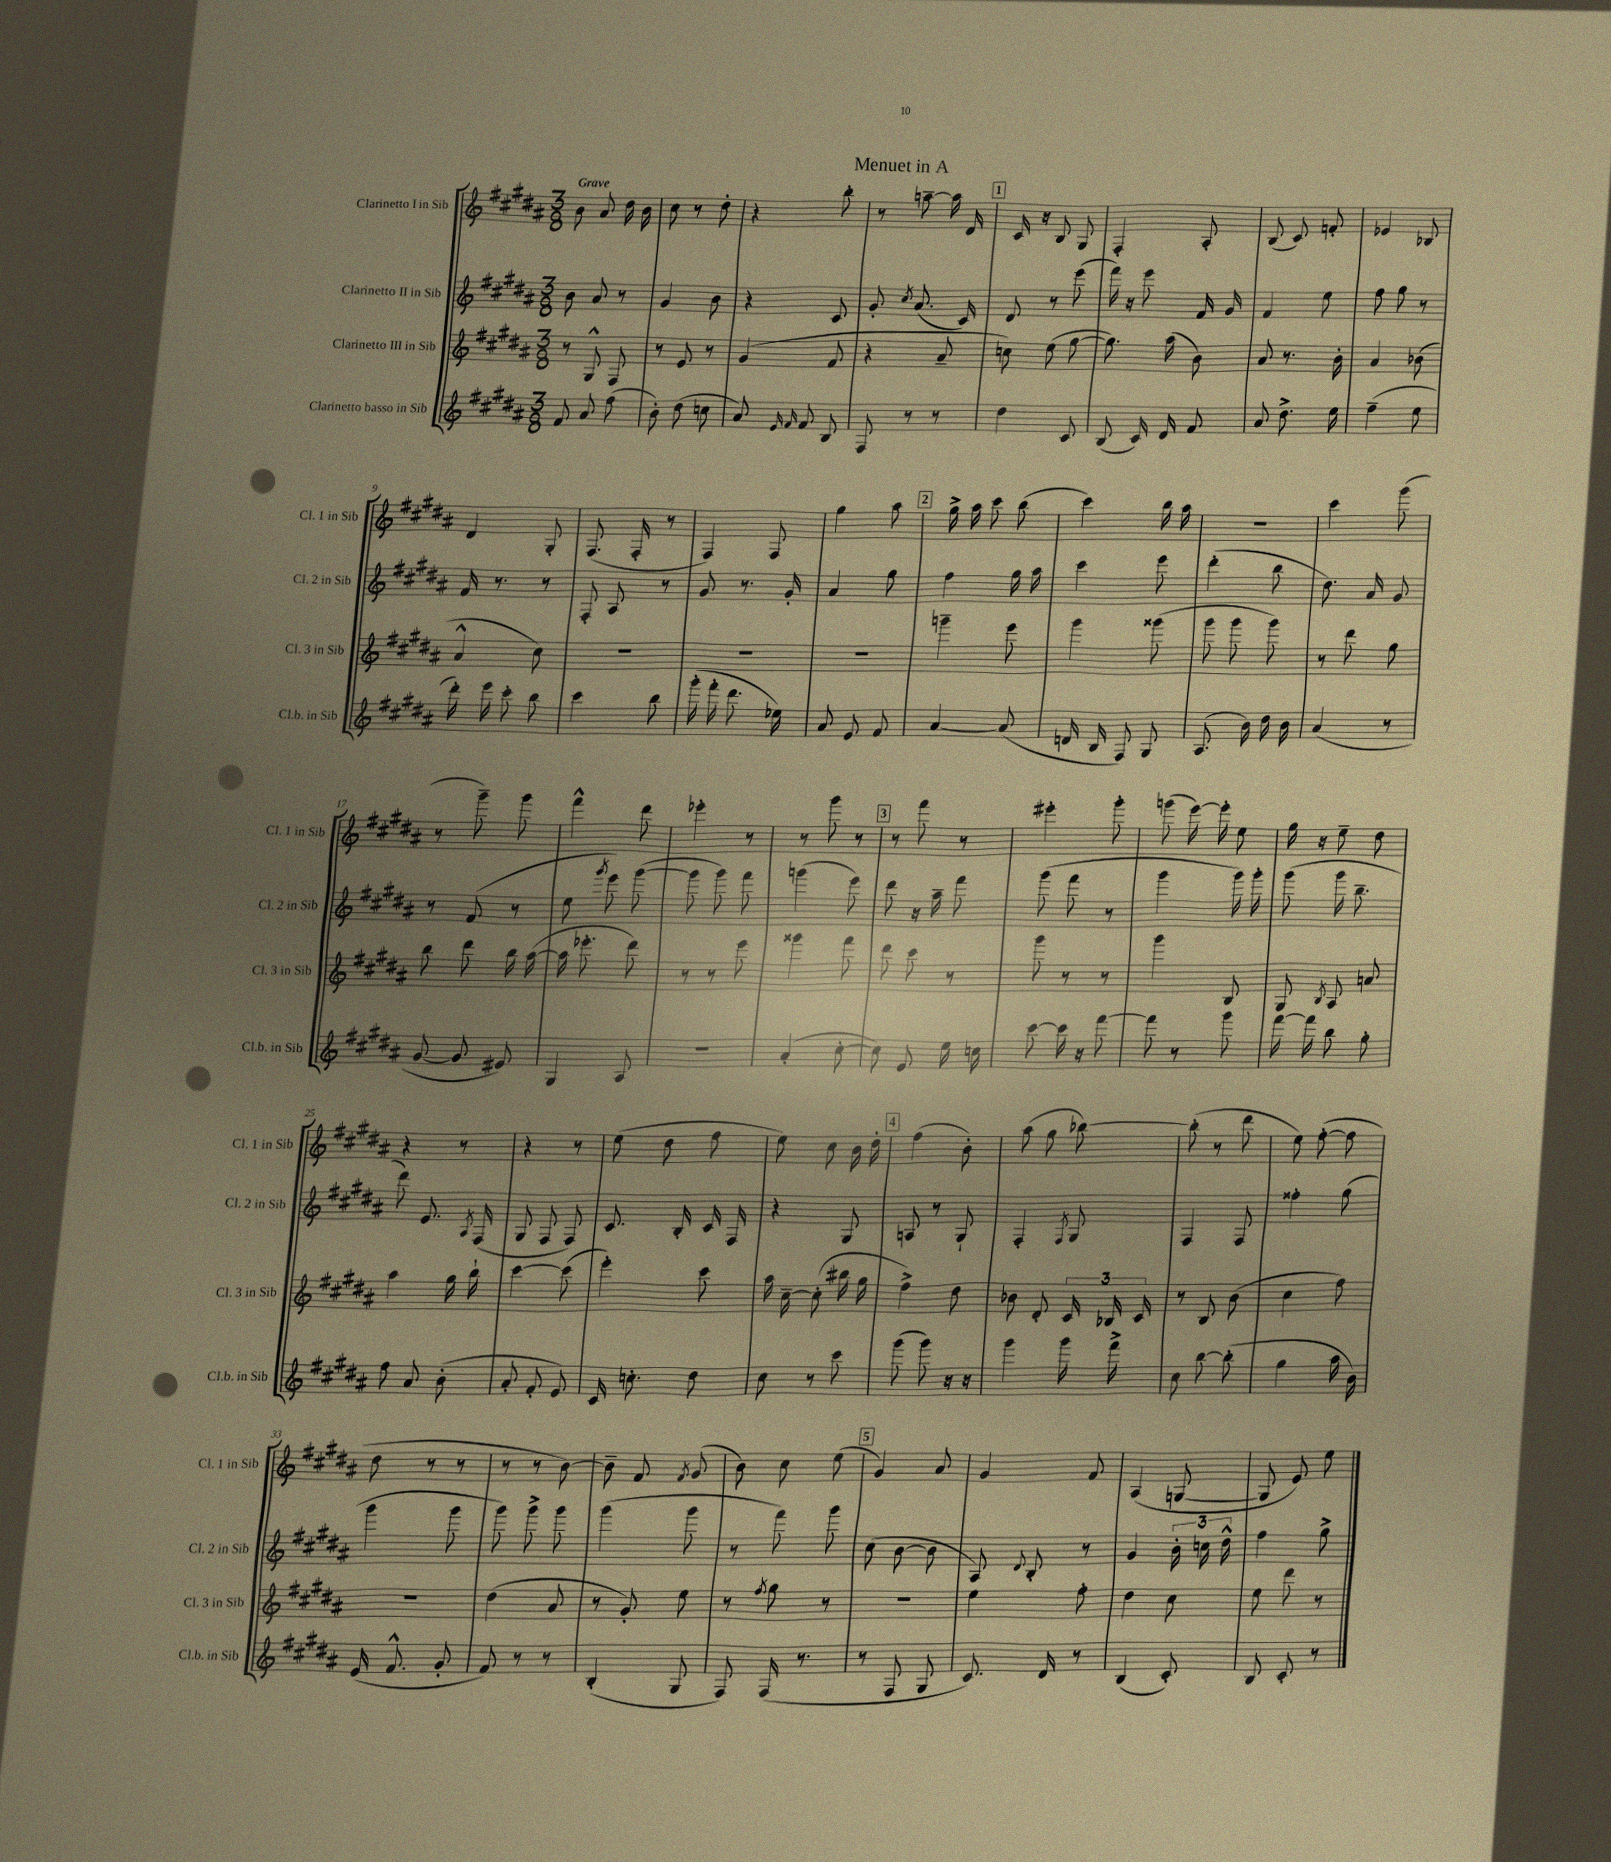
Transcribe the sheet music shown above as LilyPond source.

\header { title = "Menuet in A" }
<<
\new StaffGroup <<
\new Staff = "s0" \with { instrumentName = "Clarinetto I in Sib" shortInstrumentName = "Cl. 1 in Sib" } {
    \clef treble \key b \major \numericTimeSignature \time 3/8 \tempo "Grave"
    \autoBeamOff b'8 ais'8 dis''16 b'16 |
    cis''8 r8 dis''8-. |
    r4 b''8-. |
    r8 a''8~-- a''16 dis'16 |
    \mark \markup { \box "1" } cis'16 r16 b8 gis8 |
    fis4-. ais8-. |
    b8( cis'8) f'8-. |
    ees'4 bes8 |
    dis'4 gis8-. |
    fis8.( fis16-. r8 |
    fis4) fis8 |
    gis''4 ais''8 |
    \mark \markup { \box "2" } gis''16-> ais''16 cis'''8 b''8( |
    cis'''4) b''16 ais''16 |
    R4. |
    cis'''4 gis'''8( |
    r8 gis'''8--) gis'''8 |
    fis'''4-^ dis'''8 |
    ees'''4-. r8 |
    r8 gis'''8 r8 |
    \mark \markup { \box "3" } r8 fis'''8 r8 |
    eis'''4-. gis'''8-. |
    g'''8( e'''16~) e'''16-. e''8 |
    gis''16 r16 e''8-- dis''8 |
    r4 r8 |
    r4 r8 |
    e''8( dis''8 fis''8 |
    e''8) cis''8 b'16 dis''16-. |
    \mark \markup { \box "4" } fis''4( b'8-.) |
    ais''8( gis''8 bes''8~) |
    bes''8-.( r8 dis'''8 |
    e''8) fis''8~-.( fis''8 |
    dis''8 r8 r8 |
    r8 r8 b'8~) |
    b'8-- fis'8 \acciaccatura { fis'8 } gis'8( |
    b'8) cis''8 e''8( |
    \mark \markup { \box "5" } gis'4) ais'8 |
    gis'4 fis'8 |
    ais4( g8~ |
    g8 e'8) e''8 \bar "|." |
}
\new Staff = "s1" \with { instrumentName = "Clarinetto II in Sib" shortInstrumentName = "Cl. 2 in Sib" } {
    \clef treble \key b \major \numericTimeSignature \time 3/8
    \autoBeamOff b'8 ais'8 r8 |
    gis'4 b'8 |
    r4 cis'8 |
    gis'8-. \acciaccatura { cis''8 } ais'8.( cis'16) |
    \mark \markup { \box "1" } dis'8 r8 e'''8( |
    fis'''16) r16 e'''8 fis'16 gis'16 |
    fis'4 e''8 |
    fis''8 gis''8 r8 |
    fis'16 r8. r8 |
    fis8-. ais8 r8 |
    gis'8 r8. gis'16-. |
    ais'4 gis''8 |
    \mark \markup { \box "2" } fis''4 gis''16 ais''16 |
    cis'''4 e'''8 |
    dis'''4-.( b''8 |
    dis''8.) ais'16 gis'8 |
    r8 fis'8( r8 |
    e''8 \acciaccatura { gis'''8 } e'''8) gis'''8~( |
    gis'''8 gis'''8) fis'''8 |
    g'''4( e'''8) |
    \mark \markup { \box "3" } dis'''8 r16 ais''16-- fis'''8 |
    gis'''8( fis'''8 r8 |
    gis'''4 gis'''16) gis'''16-. |
    gis'''8( gis'''16 b''8.-- |
    dis'''8) e'8. \acciaccatura { ais8 } fis16( |
    gis8 fis8 fis8) |
    cis'8. b16-. cis'16 fis16 |
    r4 gis8 |
    \mark \markup { \box "4" } a8 r8 gis8-! |
    fis4-. \acciaccatura { fis8 } gis8 |
    fis4 fis8 |
    fisis''4-. gis''8( |
    gis'''4 gis'''8 |
    gis'''8) gis'''8-> gis'''8 |
    gis'''4( gis'''8 |
    r8 fis'''8) gis'''8 |
    \mark \markup { \box "5" } cis''8( b'8~ b'8 |
    ais8) \appoggiatura { dis'8 } b8-. r8 |
    gis'4 \tuplet 3/2 { b'16-. c''16 dis''16-^ } |
    fis''4 gis''8-> \bar "|." |
}
\new Staff = "s2" \with { instrumentName = "Clarinetto III in Sib" shortInstrumentName = "Cl. 3 in Sib" } {
    \clef treble \key b \major \numericTimeSignature \time 3/8
    \autoBeamOff r8 gis8-^ fis8 |
    r8 e'8 r8 |
    gis'4( fis'8 |
    r4 ais'8-- |
    \mark \markup { \box "1" } c''8) e''8( gis''8~ |
    gis''8.) ais''16( b'8) |
    ais'8 r8. b'16-. |
    ais'4 bes'8( |
    ais'4-^ cis''8) |
    R4. |
    R4. |
    R4. |
    \mark \markup { \box "2" } g'''4-- e'''8 |
    gis'''4 gisis'''8( |
    gis'''8 gis'''8 gis'''8) |
    r8 dis'''8 gis''8 |
    b''8 dis'''8 b''16 ais''16~( |
    ais''16 ees'''8.-. dis'''8) |
    r8 r8 e'''8 |
    gisis'''4 fis'''8 |
    \mark \markup { \box "3" } dis'''8 cis'''8 r8 |
    gis'''8 r8 r8 |
    gis'''4 b8 |
    gis8 \acciaccatura { b8 } ais8 a'8 |
    ais''4 gis''16 b''16-! |
    cis'''4~ cis'''8( |
    e'''4-.) cis'''8 |
    ais''16 cis''16~-- cis''8-.( bis''16 gis''16 |
    \mark \markup { \box "4" } fis''4->) dis''8 |
    bes'8 dis'8-. \tuplet 3/2 { cis'16 bes16 cis'16 } |
    r8 b8 b'8( |
    cis''4 fis''8) |
    r4. |
    dis''4( ais'8 |
    r8 gis'8-.) e''8 |
    r8 \acciaccatura { fis''8 } gis''8 r8 |
    \mark \markup { \box "5" } R4. |
    e''4 fis''8-. |
    dis''4 cis''8 |
    e''8 dis'''8 r8 \bar "|." |
}
\new Staff = "s3" \with { instrumentName = "Clarinetto basso in Sib" shortInstrumentName = "Cl.b. in Sib" } {
    \clef treble \key b \major \numericTimeSignature \time 3/8
    \autoBeamOff fis'8 ais'8 fis''8( |
    b'8-.) dis''8( c''8 |
    ais'8) \grace { e'16 fis'16 } fis'8 b8 |
    fis8 r8 r8 |
    \mark \markup { \box "1" } dis''4 cis'8 |
    b8( cis'16) dis'16 fis'8 |
    ais'8 dis''8.-> e''16 |
    fis''4--( e''8 |
    dis'''16-.) e'''16 cis'''8-. b''8 |
    cis'''4 b''8 |
    gis'''16-.( fis'''16-. dis'''8. ees''16) |
    ais'8 e'8 fis'8 |
    \mark \markup { \box "2" } ais'4~ ais'8( |
    d'16 b16 fis8) gis8 |
    ais8.( b'16) dis''16 b'16 |
    ais'4( r8 |
    gis'8~ gis'8 eis'8) |
    gis4 ais8 |
    R4. |
    ais'4-.( cis''8~-. |
    \mark \markup { \box "3" } cis''8) e'8 e''16 c''16 |
    cis'''8~ cis'''16 r16 fis'''8~ |
    fis'''8 r8 gis'''8 |
    fis'''16~ fis'''16 b''8 gis''8-. |
    fis''8 ais'8 b'8-.( |
    ais'8-. fis'8-. e'8) |
    cis'16 c''8.-. dis''8 |
    cis''8 r8 cis'''8 |
    \mark \markup { \box "4" } gis'''8( gis'''8) r16 r16 |
    gis'''4 gis'''16 fis'''16-> |
    cis''8 b''8~ b''8-.( |
    gis''4 ais''16 b'16) |
    e'16( fis'8.-^ gis'8-. |
    fis'8) r8 r8 |
    b4-.( gis8 |
    fis8) fis16( r8. |
    \mark \markup { \box "5" } r8 fis8 gis8 |
    cis'8.) dis'16 r8 |
    b4( cis'8-.) |
    b8 cis'8-. r8 \bar "|." |
}
>>
>>
